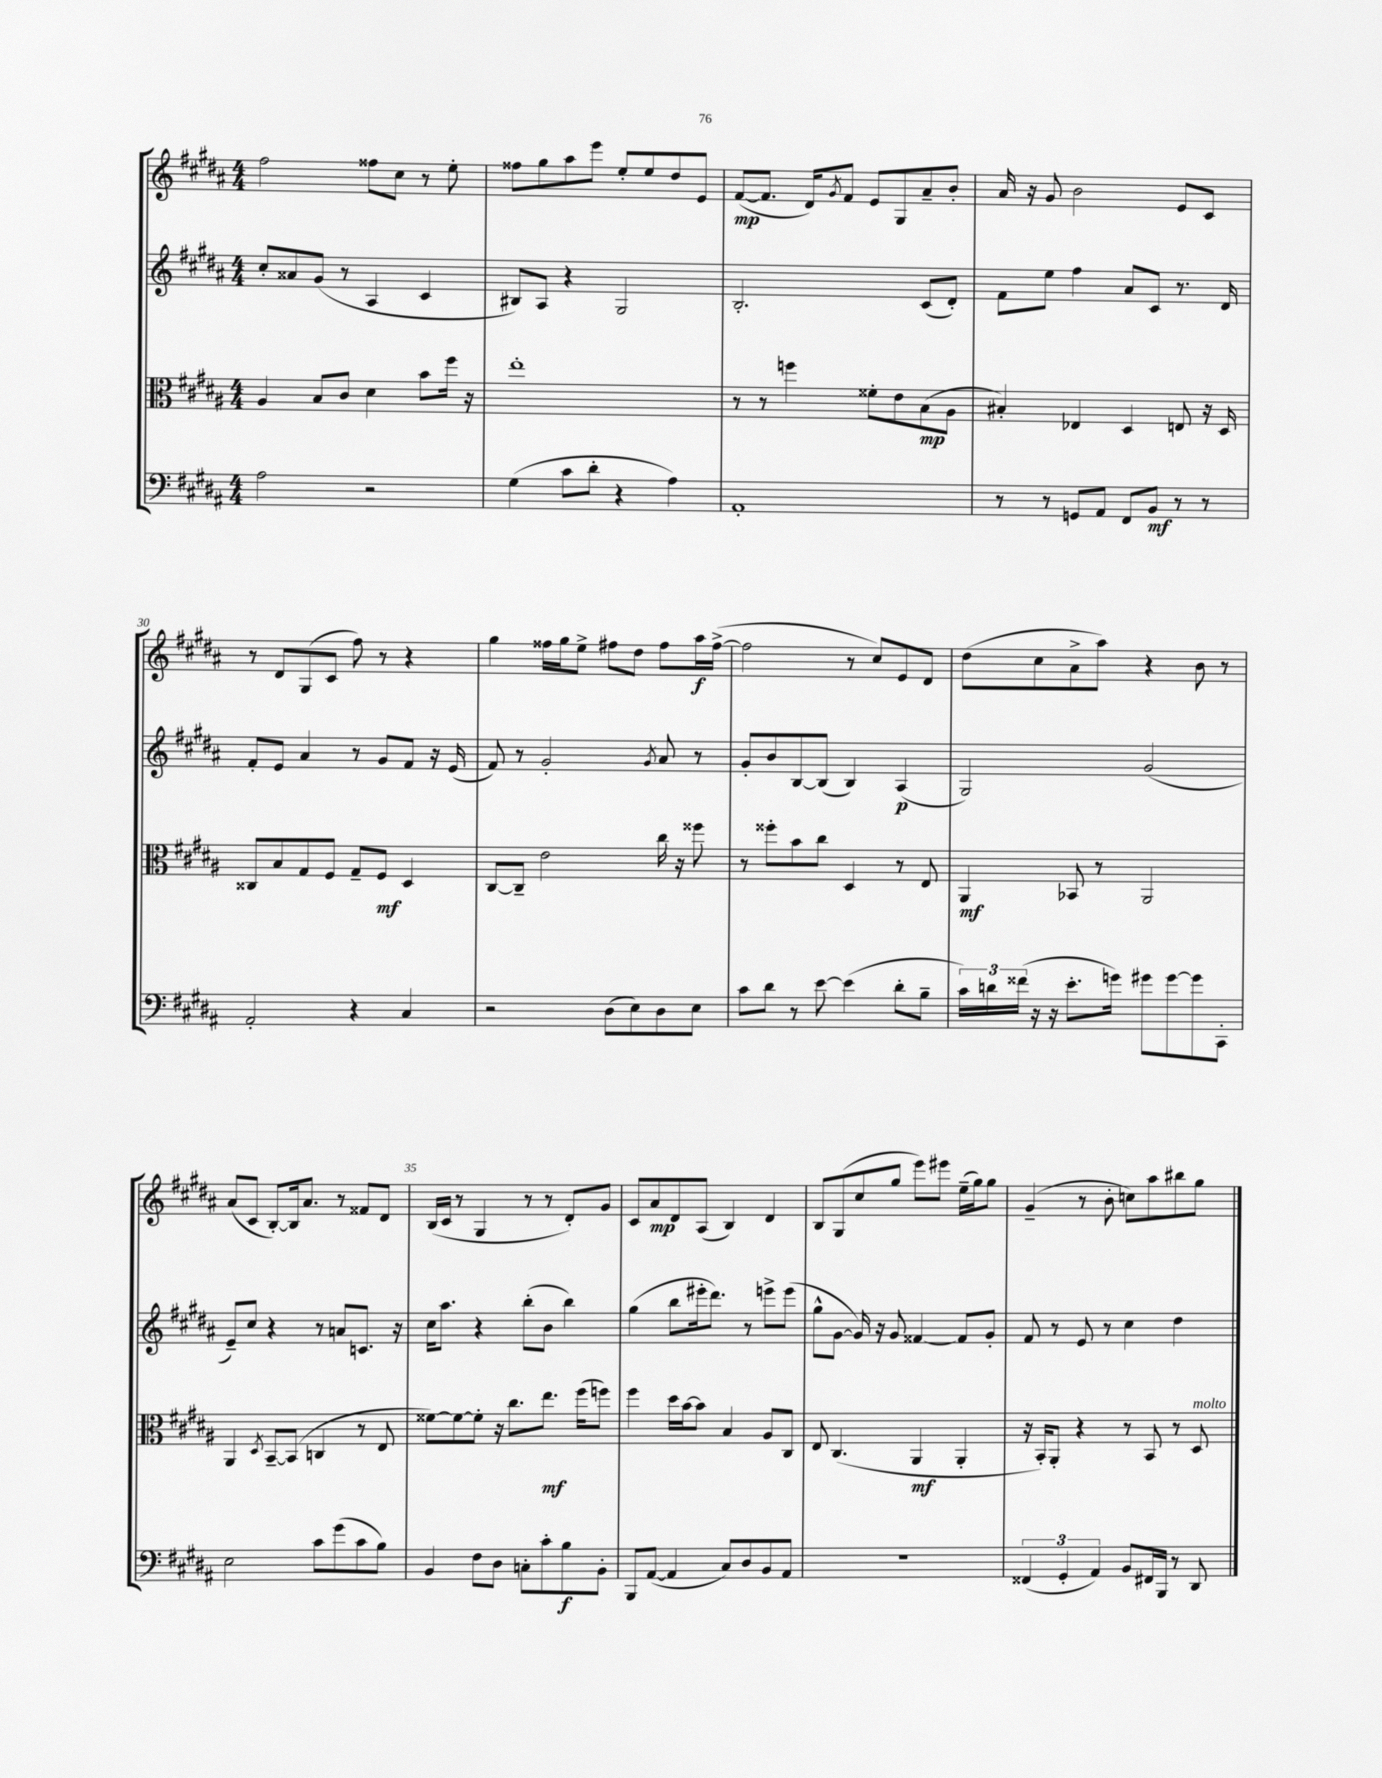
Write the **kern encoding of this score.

**kern	**kern	**kern	**kern
*staff4	*staff3	*staff2	*staff1
*clefF4	*clefC3	*clefG2	*clefG2
*k[f#c#g#d#a#]	*k[f#c#g#d#a#]	*k[f#c#g#d#a#]	*k[f#c#g#d#a#]
*M4/4	*M4/4	*M4/4	*M4/4
2A#\	4A#/	8cc#'/L	2ff#\
.	.	8a##/	.
.	8B/L	(8g#/J	.
.	8c#/J	8r	.
2r	4d#\	4A#/	8ff##\L
.	.	.	8cc#\J
.	8b\L	4c#/	8r
.	16ff#\Jk	.	8ee'\
.	16r	.	.
=	=	=	=
(4G#\	1ee'	8B#/L)	8ff##\L
.	.	8A#/J	8gg#\
8c#\L	.	4r	8aa#\
8d#'\J	.	.	8eee\J
4r	.	2G#/	8ee'/L
.	.	.	8ee/
4A#\)	.	.	8dd#/
.	.	.	8e/J
=	=	=	=
1AA#'	8r	2.B'/	([8f#/L
.	8r	.	8.f#/]J
.	4ff\	.	.
.	.	.	16d#/LK)
.	.	.	8qg#/
.	.	.	8f#/J
.	8f##'\L	.	8e/L
.	8e\	.	8G#/
.	(8B\	(8c#/L	8a#~/
.	8A#\J	8d#'/J)	8b'/J
=	=	=	=
8r	4B#'/)	8f#\L	16a#/
.	.	.	16r
8r	.	8ee\J	8g#/
8GG/L	4E-/	4ff#\	2b\
8AA#/J	.	.	.
8FF#/L	4D#/	8a#/L	.
8BB/J	.	8c#/J	.
8r	8E/	8.r	8e/L
8r	16r	.	8c#/J
.	16D#/	16d#/	.
=	=	=	=
2AA#'/	8C##/L	8f#'/L	8r
.	8B/	8e/J	8d#/L
.	8G#/	4a#/	(8G#/
.	8F#/J	.	8c#/J
4r	8G#~/L	8r	8ff#\)
.	8F#/J	8g#/L	8r
4C#/	4D#/	8f#/J	4r
.	.	16r	.
.	.	(16e/	.
=	=	=	=
2r	[8C#/L	8f#/)	4gg#\
.	8C#~/]J	8r	.
.	2e\	2g#'/	16ff##\LL
.	.	.	16gg#\J
.	.	.	8ee^\J
(8D#\L	.	.	8ff#\L
8E\)	.	.	8dd#\J
.	.	8qg#/	.
8D#\	16cc#\	8a#/	8ff#\L
.	16r	.	.
8E\J	8ff##\	8r	16aa#\L
.	.	.	([16ff#^\JJ
=	=	=	=
8c#\L	8r	8g#'/L	2ff#\]
8d#\J	8ff##'\L	8b/	.
8r	8b\	[8B/	.
[8e\	8cc#\J	(8B/]J	.
(4e\]	4D#/	4B/)	8r
.	.	.	8cc#/L)
8d#'\L	8r	(4A#/	8e/
8B~\J	8E/	.	8d#/J
=	=	=	=
24c#\LL)	4AA#/	2G#/)	(8dd#\L
24d\	.	.	.
(24f##\JJ	.	.	.
16r	.	.	8cc#\
16r	.	.	.
8.e'\L	8BB-/	.	8a#^\
.	8r	.	8aa#\J)
16g\Jk)	.	.	.
8g#\L	2AA#/	(2g#/	4r
[8g#\	.	.	.
8g#\]	.	.	8b\
8CC#'\J	.	.	8r
=	=	=	=
2E\	4AA#/	8e~/L)	(8a#/L
.	.	8cc#/J	8c#/J
.	8qD#/	.	.
.	[8BB~/L	4r	[8B'/L)
.	(8BB/]J	.	16B/]k
.	.	.	8.a#/J
8c#\L	4C/	8r	.
(8g#\	.	8a/L	8r
8c#\	8r	8.c/J	8f##/L
8B\J)	8E/	.	8d#/J
.	.	16r	.
=	=	=	=
4BB/	[8f##\L)	16cc#\LK	(16B/LL
.	.	8.aa#\J	16c#/JJ
.	8f##\_	.	8r
8F#\L	8f##'\]J	4r	4G#/
8D#\J	16r	.	.
.	8.cc#\L	.	.
8C'\L	.	(8bb'\L	8r
8c#'\	8.ee\J	8b\J	8r
8B\	.	4bb\)	8d#'/L)
.	(16ff#\LK	.	.
8BB'\J	8ff\J)	.	8g#/J
=	=	=	=
8BBB/L	4ff#\	(4gg#\	8c#/L
([8AA#/J	.	.	8a#/
4AA#/]	16dd#\LL	8bb\L	8d#/
.	[16b\J	.	.
.	8b\]J	16eee#'\k	(8A#/J
.	.	8.ddd#\J)	.
8C#/L)	4B/	.	4B/)
8D#/	.	8r	.
8BB/	8A#/L	8eee^\L	4d#/
8AA#/J	8C#/J	(8eee\J	.
=	=	=	=
1r	8E/	8gg#^^\L	8B/L
.	(4.C#/	[8g#\J	(8G#/
.	.	16g#/])	8cc#/
.	.	16r	.
.	.	8g#/	8gg#/J
.	4AA#/	[4f##/	8eee\L)
.	.	.	8eee#\J
.	4AA#'/	8f##/]L	(16ee~\LL
.	.	.	16gg#\J)
.	.	8g#'/J	8gg#\J
=	=	=	=
(6FF##/	16r	8f#/	(4g#~/
.	16BB'/LK)	.	.
.	8AA#'/J	8r	.
6GG#'/	.	.	.
.	4r	8e/	8r
6AA#/)	.	.	.
.	.	8r	8b'\
8BB/L	8r	4cc#\	8cc\L)
16FF#/L	8BB/	.	8aa#\
16BBB/JJ	.	.	.
8r	8r	4dd#\	8bb#\
8DD#/	8D#/	.	8gg#\J
==	==	==	==
*-	*-	*-	*-
